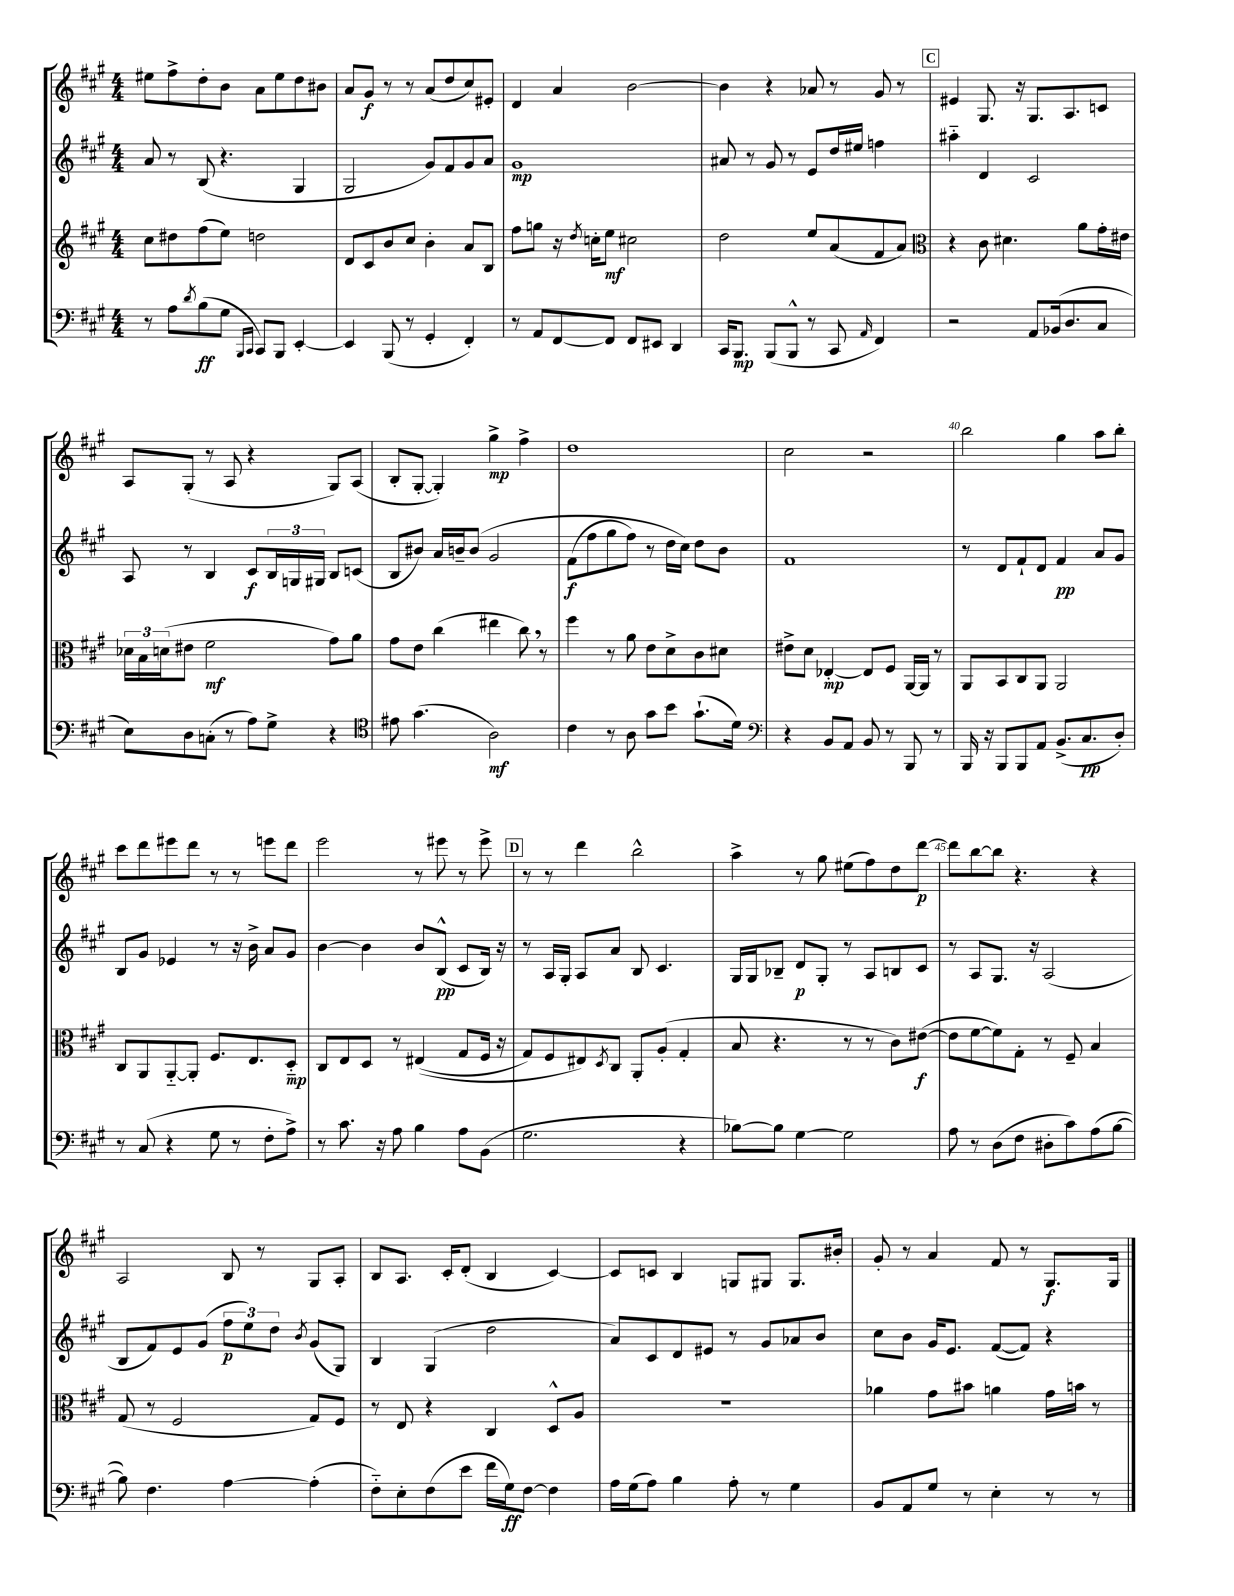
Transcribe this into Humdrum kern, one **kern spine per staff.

**kern	**dynam	**kern	**dynam	**kern	**dynam	**kern	**dynam
*part4	*part4	*part3	*part3	*part2	*part2	*part1	*part1
*staff4	*staff4	*staff3	*staff3	*staff2	*staff2	*staff1	*staff1
*clefF4	*	*clefG2	*	*clefG2	*	*clefG2	*
*k[f#c#g#]	*	*k[f#c#g#]	*	*k[f#c#g#]	*	*k[f#c#g#]	*
*M4/4	*	*M4/4	*	*M4/4	*	*M4/4	*
=31	=31	=31	=31	=31	=31	=31	=31
8r	.	8cc#\L	.	8a/	.	8ee#X\L	.
8A\L	.	8dd#X\	.	8r	.	8ff#^\	.
8qd/	.	.	.	.	.	.	.
(8B\	ff	(8ff#\	.	(8B/	.	8dd'\	.
8G#\J	.	8ee\J)	.	4.r	.	8b\J	.
16qqBBB/LL	.	.	.	.	.	.	.
16qqCC#/JJ	.	.	.	.	.	.	.
8CC#/L)	.	2ddn\	.	.	.	8a\L	.
8BBB/J	.	.	.	.	.	8ee#\	.
[4EE'/	.	.	.	4G#/	.	8dd\	.
.	.	.	.	.	.	8b#X\J	.
=32	=32	=32	=32	=32	=32	=32	=32
4EE/]	.	8d/L	.	2G#/	.	8a/L	.
.	.	8c#/	.	.	.	8g#/J	f
(8BBB/	.	8b/	.	.	.	8r	.
8r	.	8cc#/J	.	.	.	8r	.
4GG#'/	.	4b'\	.	8g#/L)	.	(8a/L	.
.	.	.	.	8f#/	.	8dd/	.
4FF#'/)	.	8a/L	.	8g#/	.	8cc#/)	.
.	.	8B/J	.	8a/J	.	8e#X'/J	.
=33	=33	=33	=33	=33	=33	=33	=33
8r	.	8ff#\L	.	1g#	mp	4d/	.
8AA/L	.	8ggn\J	.	.	.	.	.
[8FF#/	.	16r	.	.	.	4a/	.
.	.	8qdd/	.	.	.	.	.
.	.	16ccn'\KL	.	.	.	.	.
8FF#/J]	.	8ee\J	mf	.	.	.	.
8FF#/L	.	2cc#X\	.	.	.	[2b\	.
8EE#X/J	.	.	.	.	.	.	.
4DD/	.	.	.	.	.	.	.
=34	=34	=34	=34	=34	=34	=34	=34
16CC#/KL	.	2dd\	.	8a#X/	.	4b\]	.
8.BBB/J	mp	.	.	.	.	.	.
.	.	.	.	8r	.	.	.
(8BBB/L	.	.	.	8g#/	.	4r	.
8BBB^^/J	.	.	.	8r	.	.	.
8r	.	8ee/L	.	8e/L	.	8a-X/	.
8CC#/	.	(8a/	.	16dd/L	.	8r	.
.	.	.	.	16ee#X/JJ	.	.	.
16qqAA/	.	.	.	.	.	.	.
4FF#/)	.	8f#/	.	4ffn\	.	8g#/	.
.	.	8a/J)	.	.	.	8r	.
!!LO:REH:place=s1:t=C
=35	=35	=35	=35	=35	=35	=35	=35
*	*	*clefC3	*	*	*	*	*
2r	.	4r	.	4aa#X\	.	4e#X/	.
.	.	8c#\	.	4d/	.	8.G#/	.
.	.	4.d#X\	.	.	.	.	.
.	.	.	.	.	.	16r	.
8AA/L	.	.	.	2c#/	.	8.G#/L	.
(16BB-X/k	.	.	.	.	.	.	.
8.D/	.	.	.	.	.	8.A/	.
.	.	8a\L	.	.	.	.	.
8C#/J	.	16g#'\L	.	.	.	8cn/J	.
.	.	16e#X\JJ	.	.	.	.	.
!!LO:LB:g=z
=36	=36	=36	=36	=36	=36	=36	=36
8E\L)	.	24d-X\LL	.	8A/	.	8A/L	.
.	.	24B\	.	.	.	.	.
.	.	(24dn\J	.	.	.	.	.
8D\	.	8e#X\J	.	8r	.	(8G#'/J	.
(8Cn'\J	.	2f#\	mf	4B/	.	8r	.
8r	.	.	.	.	.	8A/	.
8A\L)	.	.	.	8c#/L	f	4r	.
8G#^\J	.	.	.	24B/L	.	.	.
.	.	.	.	24Gn/	.	.	.
.	.	.	.	24G#X/JJ	.	.	.
4r	.	8g#\L)	.	8B/L	.	8G#/L)	.
.	.	8a\J	.	(8cn/J	.	(8A/J	.
=37	=37	=37	=37	=37	=37	=37	=37
*clefC4	*	*	*	*	*	*	*
8e#X\	.	8g#\L	.	8B/L	.	8B'/L	.
(4.g#\	.	8e\J	.	8b#X/J)	.	[8G#'/J	.
.	.	(4cc#\	.	16a/LL	.	4G#'/])	.
.	.	.	.	16bn~/J	.	.	.
.	.	.	.	(8b/J	.	.	.
2A\)	mf	4ee#X\	.	2g#/	.	4gg#^\	mp
.	.	8cc#,\)	.	.	.	4ff#^\	.
.	.	8r	.	.	.	.	.
=38	=38	=38	=38	=38	=38	=38	=38
4c#\	.	4ff#\	.	(8f#\L	f	1dd	.
.	.	.	.	8ff#\	.	.	.
8r	.	8r	.	8gg#\	.	.	.
8A\	.	8a\	.	8ff#\J)	.	.	.
8g#\L	.	8e\L	.	8r	.	.	.
8b\J	.	8d^\	.	16dd\LL	.	.	.
.	.	.	.	16cc#\JJ)	.	.	.
(8.g#`\L	.	8c#\	.	8dd\L	.	.	.
.	.	8d#X\J	.	8b\J	.	.	.
16d\Jk)	.	.	.	.	.	.	.
=39	=39	=39	=39	=39	=39	=39	=39
*clefF4	*	*	*	*	*	*	*
4r	.	8e#X^\L	.	1f#	.	2cc#\	.
.	.	8d\J	.	.	.	.	.
8BB/L	.	[4E-X'/	mp	.	.	.	.
8AA/J	.	.	.	.	.	.	.
8BB/	.	8E-/L]	.	.	.	2r	.
8r	.	8F#/J	.	.	.	.	.
8BBB/	.	[16AA/LL	.	.	.	.	.
.	.	16AA/JJ]	.	.	.	.	.
8r	.	8r	.	.	.	.	.
=40	=40	=40	=40	=40	=40	=40	=40
16BBB/	.	8AA/L	.	8r	.	2bb\	.
16r	.	.	.	.	.	.	.
8BBB/L	.	8BB/	.	8d/L	.	.	.
8BBB/	.	8C#/	.	8f#`/	.	.	.
8AA/J	.	8AA/J	.	8d/J	.	.	.
(8.BB^/L	.	2AA/	.	4f#/	pp	4gg#\	.
8.C#/	pp	.	.	.	.	.	.
.	.	.	.	8a/L	.	8aa\L	.
8D'/J)	.	.	.	8g#/J	.	8bb'\J	.
!!LO:LB:g=z
=41	=41	=41	=41	=41	=41	=41	=41
8r	.	8C#/L	.	8B/L	.	8ccc#\L	.
(8C#/	.	8AA/	.	8g#/J	.	8ddd\	.
4r	.	[8AA/	.	4e-X/	.	8eee#X\	.
.	.	8AA'/J]	.	.	.	8ddd\J	.
8G#\	.	8.F#/L	.	8r	.	8r	.
8r	.	.	.	16r	.	8r	.
.	.	8.E/	.	16b^\	.	.	.
8F#'\L	.	.	.	8a/L	.	8eeen\L	.
8A^\J)	.	8D/J	mp	8g#/J	.	8ddd\J	.
=42	=42	=42	=42	=42	=42	=42	=42
8r	.	8C#/L	.	[4b\	.	2eee\	.
8.c#\	.	8E/	.	.	.	.	.
.	.	8D/J	.	4b\]	.	.	.
16r	.	.	.	.	.	.	.
8A\	.	8r	.	.	.	.	.
4B\	.	((4E#X/	.	8b/L	.	8r	.
.	.	.	.	(8B^^/J	pp	8eee#X\	.
8A\L	.	8G#/L	.	8c#/L	.	8r	.
(8BB\J	.	16F#/Jk	.	16B/Jk)	.	8eee#^\	.
.	.	16r	.	16r	.	.	.
!!LO:REH:place=s1:t=D
=43	=43	=43	=43	=43	=43	=43	=43
2.G#\	.	8G#/L)	.	8r	.	8r	.
.	.	8F#/	.	16A/LL	.	8r	.
.	.	.	.	16G#'/JJ	.	.	.
.	.	8E#X/)	.	8A/L	.	4ddd\	.
.	.	8qD/	.	.	.	.	.
.	.	8C#/J	.	8a/J	.	.	.
.	.	8AA'/L	.	8B/	.	2bb^^\	.
.	.	(8A'/J	.	4.c#/	.	.	.
4r	.	4G#'/	.	.	.	.	.
=44	=44	=44	=44	=44	=44	=44	=44
[8B-X\L)	.	8B/	.	16G#/LL	.	4aa^\	.
.	.	.	.	16G#/J	.	.	.
8B-\J]	.	4.r	.	8B-X~/J	.	.	.
[4G#\	.	.	.	8d/L	p	8r	.
.	.	.	.	8G#'/J	.	8gg#\	.
2G#\]	.	8r	.	8r	.	(8ee#X\L	.
.	.	8r	.	8A/L	.	8ff#\)	.
.	.	8c#\L)	.	8Bn/	.	8dd\	.
.	.	([8e#X\J	f	8c#/J	.	[8ddd\J	p
=45	=45	=45	=45	=45	=45	=45	=45
8A\	.	8e#\L]	.	8r	.	8ddd\L]	.
8r	.	[8f#\	.	8A/L	.	[8bb\	.
(8D\L	.	8f#\])	.	8.G#/J	.	8bb\J]	.
8F#\J	.	8G#'\J	.	.	.	4.r	.
.	.	.	.	16r	.	.	.
8D#X'\L	.	8r	.	(2A/	.	.	.
8c#\)	.	8F#~/	.	.	.	.	.
(8A\	.	4B/	.	.	.	4r	.
[8B\J	.	.	.	.	.	.	.
!!LO:LB:g=z
=46	=46	=46	=46	=46	=46	=46	=46
8B\])	.	(8G#/	.	8B/L	.	2A/	.
4.F#\	.	8r	.	8f#/)	.	.	.
.	.	2F#/	.	8e/	.	.	.
.	.	.	.	(8g#/J	.	.	.
[4A\	.	.	.	12ff#\L	p	8B/	.
.	.	.	.	12ee\)	.	.	.
.	.	.	.	.	.	8r	.
.	.	.	.	12dd\J	.	.	.
.	.	.	.	8qb/	.	.	.
(4A'\]	.	8G#/L)	.	(8g#/L	.	8G#/L	.
.	.	8F#/J	.	8G#/J)	.	8A'/J	.
=47	=47	=47	=47	=47	=47	=47	=47
8F#\L)	.	8r	.	4B/	.	8B/L	.
8E'\	.	8E/	.	.	.	8.A/J	.
(8F#\	.	4r	.	(4G#/	.	.	.
.	.	.	.	.	.	16c#'/KL	.
8e\J	.	.	.	.	.	(8d'/J	.
16f#\LL	.	4C#/	.	2dd\	.	4B/	.
16G#\J)	ff	.	.	.	.	.	.
[8F#\J	.	.	.	.	.	.	.
4F#\]	.	8D^^/L	.	.	.	[4c#/)	.
.	.	8A/J	.	.	.	.	.
=48	=48	=48	=48	=48	=48	=48	=48
16A\LL	.	1r	.	8a/L)	.	8c#/L]	.
(16G#\J	.	.	.	.	.	.	.
8A\J)	.	.	.	8c#/	.	8cn/J	.
4B\	.	.	.	8d/	.	4B/	.
.	.	.	.	8e#X/J	.	.	.
8A'\	.	.	.	8r	.	8Gn/L	.
8r	.	.	.	8g#/L	.	8G#X/J	.
4G#\	.	.	.	8a-X/	.	8.G#/L	.
.	.	.	.	8b/J	.	.	.
.	.	.	.	.	.	16b#X'/Jk	.
=49	=49	=49	=49	=49	=49	=49	=49
8BB/L	.	4a-X\	.	8cc#\L	.	8g#'/	.
8AA/	.	.	.	8b\J	.	8r	.
8G#/J	.	8g#\L	.	16g#/KL	.	4a/	.
.	.	.	.	8.e/J	.	.	.
8r	.	8b#X\J	.	.	.	.	.
4E'\	.	4an\	.	([8f#/L	.	8f#/	.
.	.	.	.	8f#/J])	.	8r	.
8r	.	16g#\LL	.	4r	.	8.G#/L	f
.	.	16bn\JJ	.	.	.	.	.
8r	.	8r	.	.	.	.	.
.	.	.	.	.	.	16G#/Jk	.
==	==	==	==	==	==	==	==
*-	*-	*-	*-	*-	*-	*-	*-
